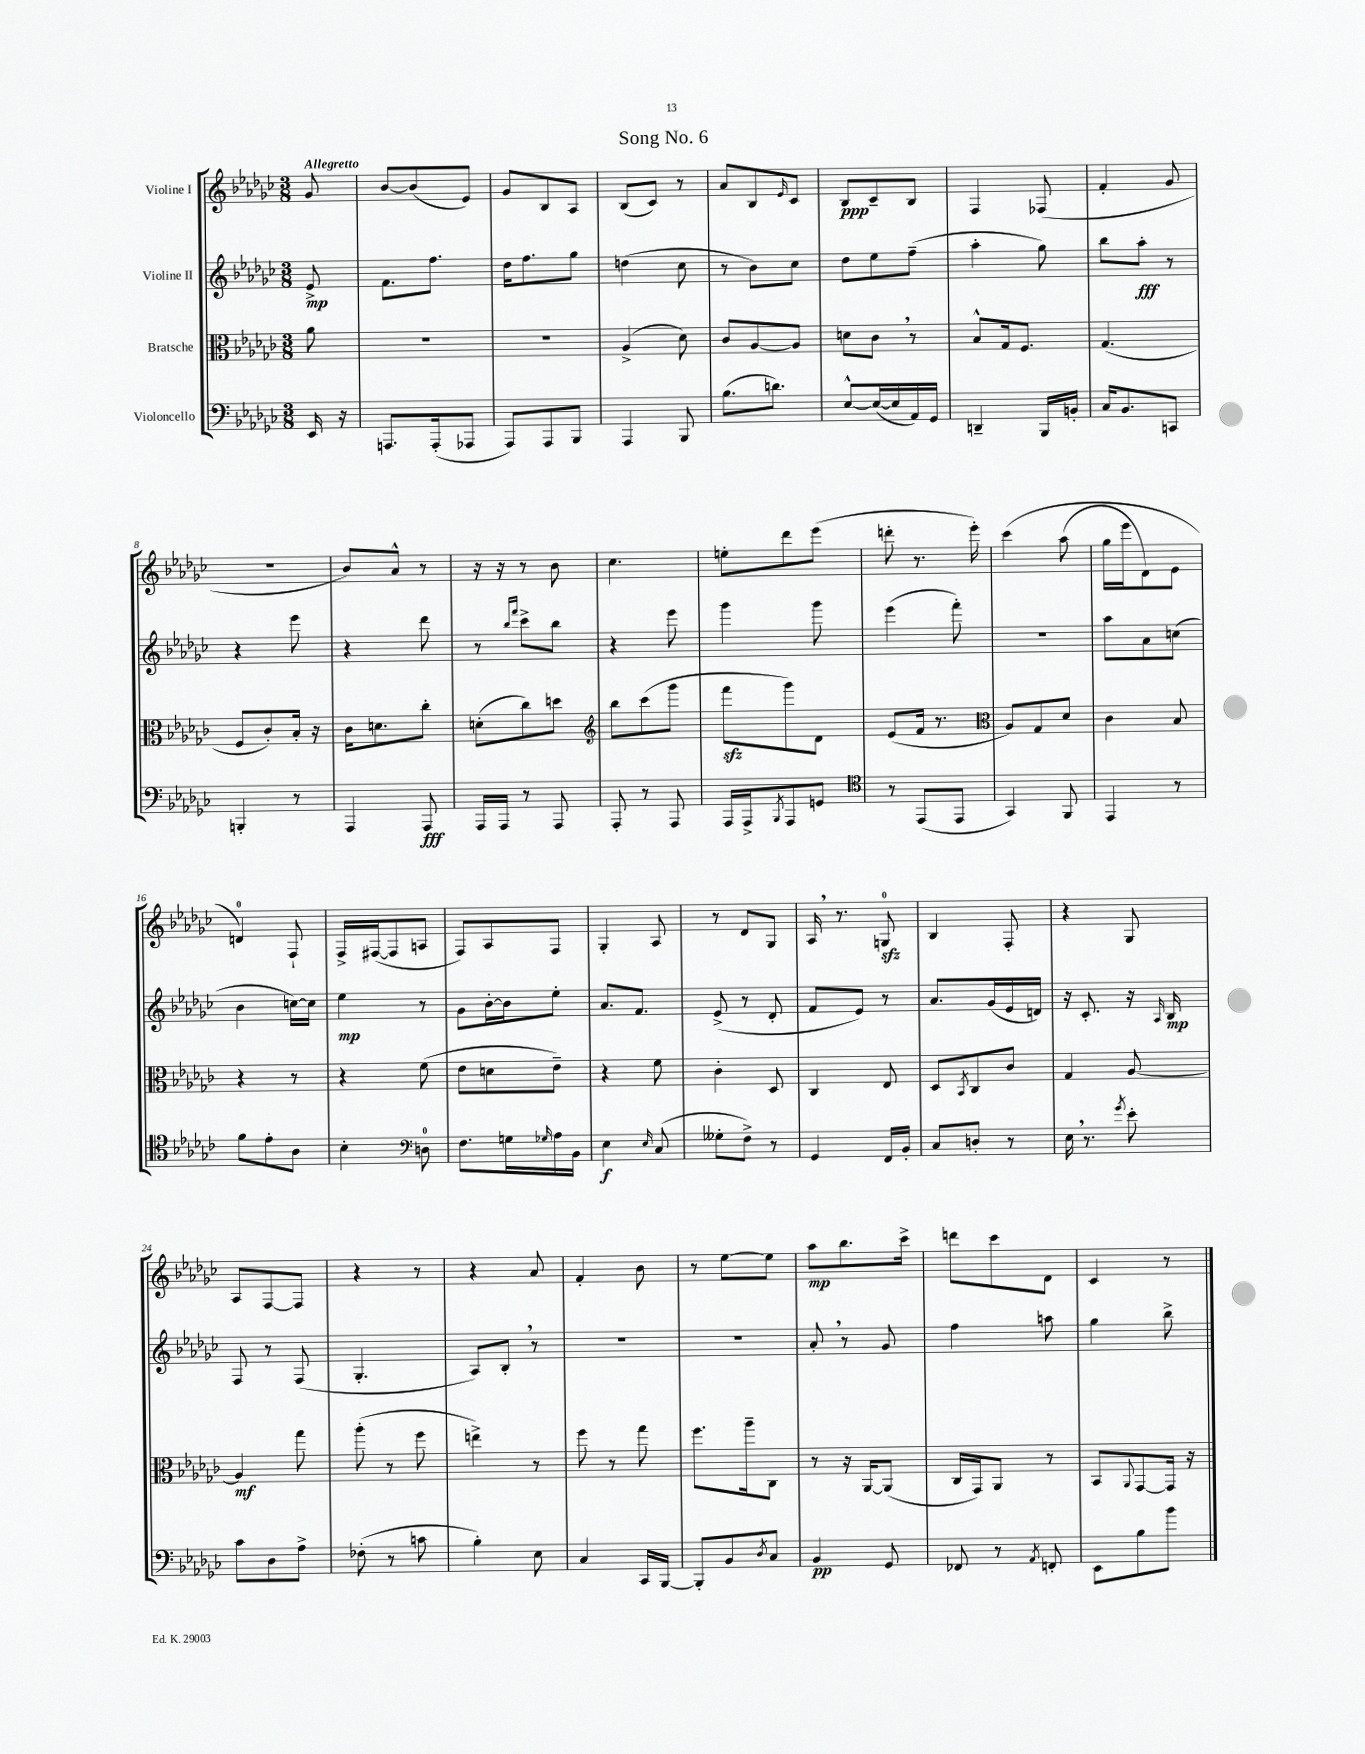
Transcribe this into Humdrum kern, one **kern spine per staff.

**kern	**dynam	**kern	**dynam	**kern	**dynam	**kern	**dynam
*part4	*part4	*part3	*part3	*part2	*part2	*part1	*part1
*staff4	*staff4	*staff3	*staff3	*staff2	*staff2	*staff1	*staff1
*I"Violoncello	*	*I"Bratsche	*	*I"Violine II	*	*I"Violine I	*
*clefF4	*	*clefC3	*	*clefG2	*	*clefG2	*
*k[b-e-a-d-g-c-]	*	*k[b-e-a-d-g-c-]	*	*k[b-e-a-d-g-c-]	*	*k[b-e-a-d-g-c-]	*
*M3/8	*	*M3/8	*	*M3/8	*	*M3/8	*
=	=	=	=	=	=	=	=
!	!	!	!	!	!	!LO:TX:a:B:t=Allegretto	!
16EE-/	.	8a-\	.	8e-^/	mp	8g-/	.
16r	.	.	.	.	.	.	.
=1	=1	=1	=1	=1	=1	=1	=1
8.AAAn/L	.	4.r	.	8.f\L	.	[8b-/L	.
.	.	.	.	.	.	(8b-/]	.
(16AAA'/k	.	.	.	8.ff\J	.	.	.
8AAA-X/J	.	.	.	.	.	8e-/J)	.
=2	=2	=2	=2	=2	=2	=2	=2
8AAA-/L)	.	4.r	.	16dd-\KL	.	8g-/L	.
.	.	.	.	8.ff\	.	.	.
8AAA-/	.	.	.	.	.	8B-/	.
8BBB-/J	.	.	.	8gg-\J	.	8A-/J	.
=3	=3	=3	=3	=3	=3	=3	=3
4AAA-/	.	(4A-^/	.	(4ddn\	.	(8B-/L	.
.	.	.	.	.	.	8c-/J)	.
8BBB-/	.	8d-\)	.	8cc-\	.	8r	.
=4	=4	=4	=4	=4	=4	=4	=4
(8.B-\L	.	8c-/L	.	8r	.	8a-/L	.
.	.	[8A-/	.	8b-\L)	.	8B-/	.
8.dn\J)	.	.	.	.	.	.	.
.	.	.	.	.	.	16qqe-/	.
.	.	8A-/J]	.	8cc-\J	.	8c-/J	.
=5	=5	=5	=5	=5	=5	=5	=5
[8E-^^/L	.	8dn\L	.	8dd-\L	.	8B-/L	ppp
(16E-/L_	.	8c-,\J	.	8ee-\	.	8c-~/	.
16E-/]	.	.	.	.	.	.	.
16AA-/)	.	8r	.	(8ff~\J	.	8B-/J	.
16GG-/JJ	.	.	.	.	.	.	.
=6	=6	=6	=6	=6	=6	=6	=6
4DDn~/	.	8B-^^/L	.	4aa-'\	.	4F/	.
.	.	16G-/k	.	.	.	.	.
.	.	8.F/J	.	.	.	.	.
16BBB-/LL	.	.	.	8gg-\)	.	(8F-X/	.
16BBn'/JJ	.	.	.	.	.	.	.
=7	=7	=7	=7	=7	=7	=7	=7
16C-/KL	.	(4.G-/	.	8bb-\L	.	4f'/	.
8.BB-/	.	.	.	.	.	.	.
.	.	.	.	8aa-'\J	fff	.	.
8CCn/J	.	.	.	8r	.	8g-/	.
!!LO:LB:g=z
=8	=8	=8	=8	=8	=8	=8	=8
4BBBn'/	.	8F/L	.	4r	.	4.r	.
.	.	8c-'/)	.	.	.	.	.
8r	.	16B-'/Jk	.	8eee-\	.	.	.
.	.	16r	.	.	.	.	.
=9	=9	=9	=9	=9	=9	=9	=9
4AAA-/	.	16c-\KL	.	4r	.	8b-/L)	.
.	.	8.dn\	.	.	.	.	.
.	.	.	.	.	.	8a-^^/J	.
8AAA-/	fff	8cc-'\J	.	8ddd-\	.	8r	.
=10	=10	=10	=10	=10	=10	=10	=10
16AAA-/LL	.	(8dn'\L	.	8r	.	16r	.
16AAA-/JJ	.	.	.	.	.	16r	.
.	.	.	.	16qqbb-/LL	.	.	.
.	.	.	.	16qqfff/JJ	.	.	.
8r	.	8cc-\)	.	8ccc-^\L	.	8r	.
8AAA-/	.	8ddn\J	.	8bb-\J	.	8b-\	.
=11	=11	=11	=11	=11	=11	=11	=11
*	*	*clefG2	*	*	*	*	*
8AAA-'/	.	8bb-\L	.	4r	.	4.cc-\	.
8r	.	(8ccc-\	.	.	.	.	.
8AAA-/	.	8ggg-\J	.	8eee-\	.	.	.
=12	=12	=12	=12	=12	=12	=12	=12
16AAA-/LL	.	8fffzz\L	.	4ggg-\	.	8een'\L	.
16AAA-^/J	.	.	.	.	.	.	.
8qBBB-/	.	.	.	.	.	.	.
8AAA-/	.	8ggg-\)	.	.	.	8ddd-\	.
8GGn/J	.	8d-\J	.	8ggg-\	.	(8eee-\J	.
=13	=13	=13	=13	=13	=13	=13	=13
*clefC4	*	*	*	*	*	*	*
8r	.	(8e-/L	.	(4eee-\	.	8dddn'\	.
(8EE-/L	.	16f/Jk	.	.	.	8.r	.
.	.	8.r	.	.	.	.	.
8EE-/J	.	.	.	8fff'\)	.	.	.
.	.	.	.	.	.	16eee-'\)	.
=14	=14	=14	=14	=14	=14	=14	=14
*	*	*clefC3	*	*	*	*	*
4GG-/)	.	8A-/L)	.	4.r	.	(4ccc-\	.
.	.	8G-/	.	.	.	.	.
8FF/	.	8d-/J	.	.	.	(8aa-\	.
=15	=15	=15	=15	=15	=15	=15	=15
4EE-/	.	4c-\	.	8aa-\L	.	16gg-\LL	.
.	.	.	.	.	.	16eee-\J	.
.	.	.	.	8a-\	.	8d-\)	.
8r	.	8B-/	.	(8ccn\J	.	8e-\J	.
!!LO:LB:g=z
=16	=16	=16	=16	=16	=16	=16	=16
8f\L	.	4r	.	4b-\	.	4dn/)	.
8e-'\	.	.	.	.	.	.	.
8A-\J	.	8r	.	[16ccn\LL)	.	8F`/	.
.	.	.	.	16cc\JJ]	.	.	.
=17	=17	=17	=17	=17	=17	=17	=17
4B-'\	.	4r	.	4ee-\	mp	16F^/LL	.
.	.	.	.	.	.	([16F#X/J	.
.	.	.	.	.	.	8F#/]	.
*clefF4	*	*	*	*	*	*	*
8Dn\	.	(8f\	.	8r	.	8An/J	.
=18	=18	=18	=18	=18	=18	=18	=18
8.F\L	.	8e-\L	.	8g-\L	.	8F/L)	.
.	.	8dn\	.	[16b-'\L	.	8A-/	.
16Gn\L	.	.	.	16b-\J]	.	.	.
16qqG-X/	.	.	.	.	.	.	.
16A-\	.	8e-~\J)	.	8ee-'\J	.	8F/J	.
16BB-\JJ	.	.	.	.	.	.	.
=19	=19	=19	=19	=19	=19	=19	=19
4E-\	f	4r	.	8.a-/L	.	4G-'/	.
.	.	.	.	8.f/J	.	.	.
16qqE-/	.	.	.	.	.	.	.
(8C-/	.	8f\	.	.	.	8A-/	.
=20	=20	=20	=20	=20	=20	=20	=20
8G--X'\L	.	4c-'\	.	(8e-^/	.	8r	.
8F^\J)	.	.	.	8r	.	8d-/L	.
8r	.	8D-/	.	8d-'/	.	8G-/J	.
=21	=21	=21	=21	=21	=21	=21	=21
4GG-/	.	4C-/	.	8f/L	.	16A-,/	.
.	.	.	.	.	.	8.r	.
.	.	.	.	8e-/J)	.	.	.
16FF/LL	.	8E-/	.	8r	.	8Gnzz/	.
16BB-'/JJ	.	.	.	.	.	.	.
=22	=22	=22	=22	=22	=22	=22	=22
8C-/L	.	8D-/L	.	8.a-/L	.	4B-/	.
.	.	8qBB-/	.	.	.	.	.
8Dn'/J	.	8C-/	.	.	.	.	.
.	.	.	.	(16g-/L	.	.	.
8r	.	8c-/J	.	16e-/	.	8F'/	.
.	.	.	.	16dn/JJ)	.	.	.
=23	=23	=23	=23	=23	=23	=23	=23
16E-,\	.	4G-/	.	16r	.	4r	.
8.r	.	.	.	8.c-'/	.	.	.
8qg-/	.	.	.	.	.	.	.
8e-'\	.	[8A-/	.	16r	.	8G-/	.
.	.	.	.	16qqA-/	.	.	.
.	.	.	.	16B-/	mp	.	.
!!LO:LB:g=z
=24	=24	=24	=24	=24	=24	=24	=24
8c-\L	.	4A-/]	mf	8F/	.	8A-/L	.
8D-\	.	.	.	8r	.	[8F/	.
8A-^\J	.	8gg-\	.	(8F/	.	8F/J]	.
=25	=25	=25	=25	=25	=25	=25	=25
(8F-X'\	.	(8aa-'\	.	4.G-'/	.	4r	.
8r	.	8r	.	.	.	.	.
8cn\	.	8ff\	.	.	.	8r	.
=26	=26	=26	=26	=26	=26	=26	=26
4B-'\)	.	4een^\)	.	8A-/L)	.	4r	.
.	.	.	.	8B-',/J	.	.	.
8E-\	.	8r	.	8r	.	8a-/	.
=27	=27	=27	=27	=27	=27	=27	=27
4C-/	.	8ff\	.	4.r	.	4f'/	.
.	.	8r	.	.	.	.	.
16CC-/LL	.	8gg-\	.	.	.	8b-\	.
[16BBB-/JJ	.	.	.	.	.	.	.
=28	=28	=28	=28	=28	=28	=28	=28
8BBB-'/L]	.	8.ff\L	.	4.r	.	8r	.
8BB-/	.	.	.	.	.	[8ee-\L	.
.	.	16aa-~\k	.	.	.	.	.
8qD-/	.	.	.	.	.	.	.
8C-/J	.	8C-\J	.	.	.	8ee-\J]	.
=29	=29	=29	=29	=29	=29	=29	=29
4BB-/	pp	8r	.	8a-',/	.	8aa-\L	mp
.	.	16r	.	8r	.	8.bb-\	.
.	.	[16AA-/KL	.	.	.	.	.
8GG-/	.	(8AA-/J]	.	8g-/	.	.	.
.	.	.	.	.	.	16ccc-^\Jk	.
=30	=30	=30	=30	=30	=30	=30	=30
8FF-X/	.	16C-/LL	.	4ff\	.	8dddn\L	.
.	.	16GG-/J)	.	.	.	.	.
8r	.	8AA-/J	.	.	.	8ccc-\	.
8qAA-/	.	.	.	.	.	.	.
8FFn'/	.	8r	.	8aan\	.	8d-\J	.
=31	=31	=31	=31	=31	=31	=31	=31
8EE-\L	.	8BB-/L	.	4gg-\	.	4c-/	.
.	.	8qqAA-/	.	.	.	.	.
8B-\	.	[8GG-/	.	.	.	.	.
8b-\J	.	16GG-/Jk]	.	8bb-^\	.	8r	.
.	.	16r	.	.	.	.	.
==	==	==	==	==	==	==	==
*-	*-	*-	*-	*-	*-	*-	*-
